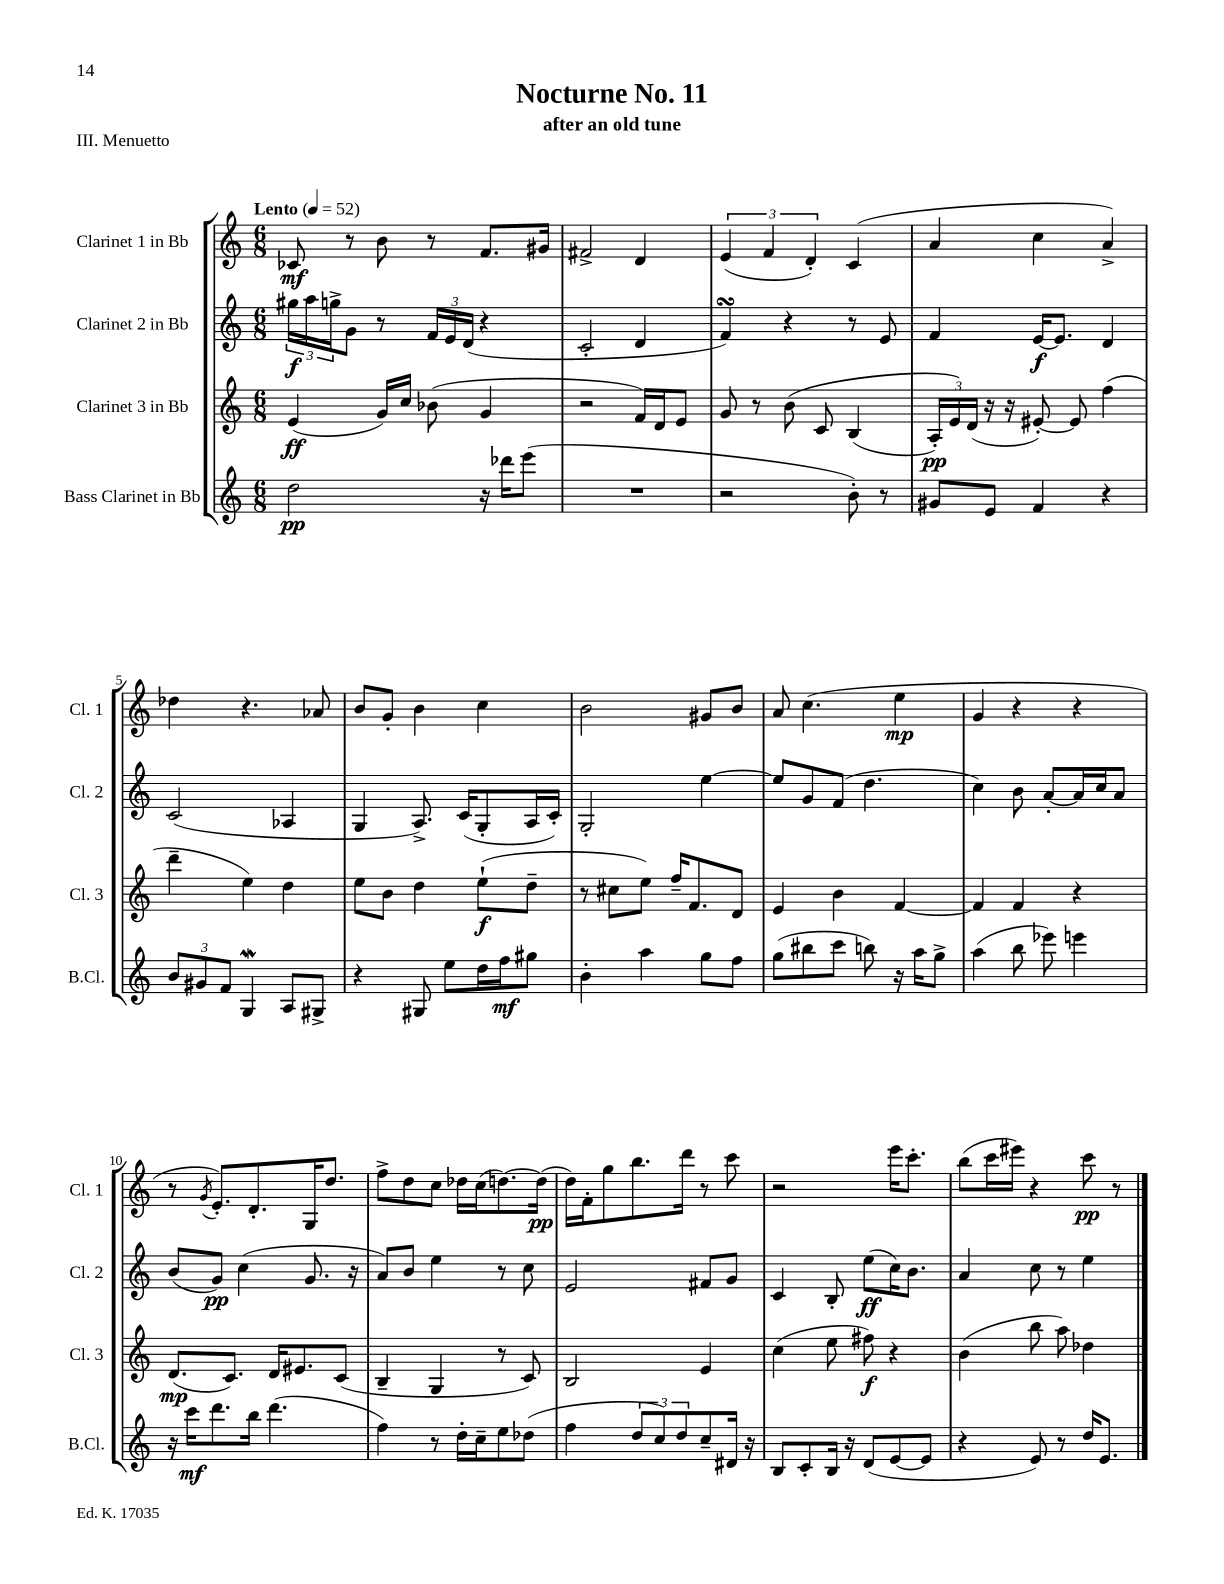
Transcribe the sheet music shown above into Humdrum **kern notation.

**kern	**kern	**kern	**kern
*staff4	*staff3	*staff2	*staff1
*clefG2	*clefG2	*clefG2	*clefG2
*k[]	*k[]	*k[]	*k[]
*M6/8	*M6/8	*M6/8	*M6/8
*MM52	*MM52	*MM52	*MM52
2dd\	(4e/	24gg#\LL	8c-/
.	.	24aa\	.
.	.	24gg^\J	.
.	.	8g\J	8r
.	16g/LL)	8r	8b\
.	16cc/JJ	.	.
.	(8b-\	24f/LL	8r
.	.	24e/	.
.	.	(24d/JJ	.
16r	4g/	4r	8.f/L
16ddd-\LK	.	.	.
(8eee\J	.	.	.
.	.	.	16g#/Jk
=	=	=	=
2.r	2r	2c'/	2f#^/
.	16f/LL)	4d/	4d/
.	16d/J	.	.
.	8e/J	.	.
=	=	=	=
2r	8g/	4f/)	(6e/
.	8r	.	.
.	.	.	6f/
.	&(8b\	4r	.
.	.	.	6d'/)
.	8c/	.	.
8b'\)	(4B/	8r	(4c/
8r	.	8e/	.
=	=	=	=
8g#/L	24A'/LL)	4f/	4a/
.	24e/&)	.	.
.	(24d/JJ	.	.
8e/J	16r	.	.
.	16r	.	.
4f/	[8e#'/)	[16e/LK	4cc\
.	.	8.e/]J	.
.	8e#/]	.	.
4r	(4ff\	4d/	4a^/)
=	=	=	=
12b/L	4ddd~\	(2c/	4dd-\
12g#/	.	.	.
12f/J	.	.	.
4G/	4ee\)	.	4.r
8A/L	4dd\	4A-/	.
8G#^/J	.	.	8a-/
=	=	=	=
4r	8ee\L	4G/	8b/L
.	8b\J	.	8g'/J
8G#/	4dd\	8.A^/)	4b\
8ee\L	.	.	.
.	.	(16c/LK	.
16dd\L	(8ee`\L	8G'/	4cc\
16ff\J	.	.	.
8gg#\J	8dd~\J	16A/L	.
.	.	16c'/JJ)	.
=	=	=	=
4b'\	8r	2G'/	2b\
.	8cc#\L	.	.
4aa\	8ee\J)	.	.
.	16ff~/LK	.	.
.	8.f/	.	.
8gg\L	.	[4ee\	8g#/L
8ff\J	8d/J	.	8b/J
=	=	=	=
(8gg\L	4e/	8ee/]L	8a/
8bb#\	.	8g/	(4.cc\
8ccc\J	4b\	(8f/J	.
8bb\)	.	4.dd\	.
16r	[4f/	.	4ee\
16aa\LK	.	.	.
8gg^\J	.	.	.
=	=	=	=
(4aa\	4f/]	4cc\)	4g/
8bb\	4f/	8b\	4r
8eee-\)	.	[8a'/L	.
4eee\	4r	16a/]L	4r
.	.	16cc/J	.
.	.	8a/J	.
=	=	=	=
16r	(8.d/L	(8b/L	8r
16ccc\LK	.	.	.
.	.	.	8qg/
8.ddd\	.	8g/J)	8.e'/L)
.	8.c/J)	.	.
.	.	(4cc\	.
16bb\Jk	.	.	8.d'/
(4.ddd\	16d/LK	.	.
.	8.e#/	.	.
.	.	8.g/	16G/K
.	.	.	8.dd/J
.	(8c/J	.	.
.	.	16r	.
=	=	=	=
4ff\)	4B~/	8a/L)	8ff^\L
.	.	8b/J	8dd\
8r	4G/	4ee\	8cc\J
16dd'\LL	.	.	16dd-\LL
16cc~\J	.	.	(16cc\J
8ee\	8r	8r	[8.dd\)
(8dd-\J	8c/)	8cc\	.
.	.	.	(16dd\]Jk
=	=	=	=
4ff\	2B/	2e/	16dd\LL)
.	.	.	16f'\J
.	.	.	8gg\
12dd/L	.	.	8.bb\
12cc/)	.	.	.
12dd/	.	.	.
.	.	.	16ddd\Jk
8cc~/	4e/	8f#/L	8r
16d#/Jk	.	8g/J	8ccc\
16r	.	.	.
=	=	=	=
8B/L	(4cc\	4c/	2r
8c'/	.	.	.
16B/Jk	8ee\	8B'/	.
16r	.	.	.
(8d/L	8ff#\)	(8ee\L	.
[8e/	4r	16cc\K)	16eee\LK
.	.	8.b\J	8.ccc'\J
8e/]J	.	.	.
=	=	=	=
4r	(4b\	4a/	(8bb\L
.	.	.	16ccc\L
.	.	.	16eee#\JJ)
8e/)	8bb\	8cc\	4r
8r	8aa\)	8r	.
16dd/LK	4dd-\	4ee\	8ccc\
8.e/J	.	.	.
.	.	.	8r
==	==	==	==
*-	*-	*-	*-
